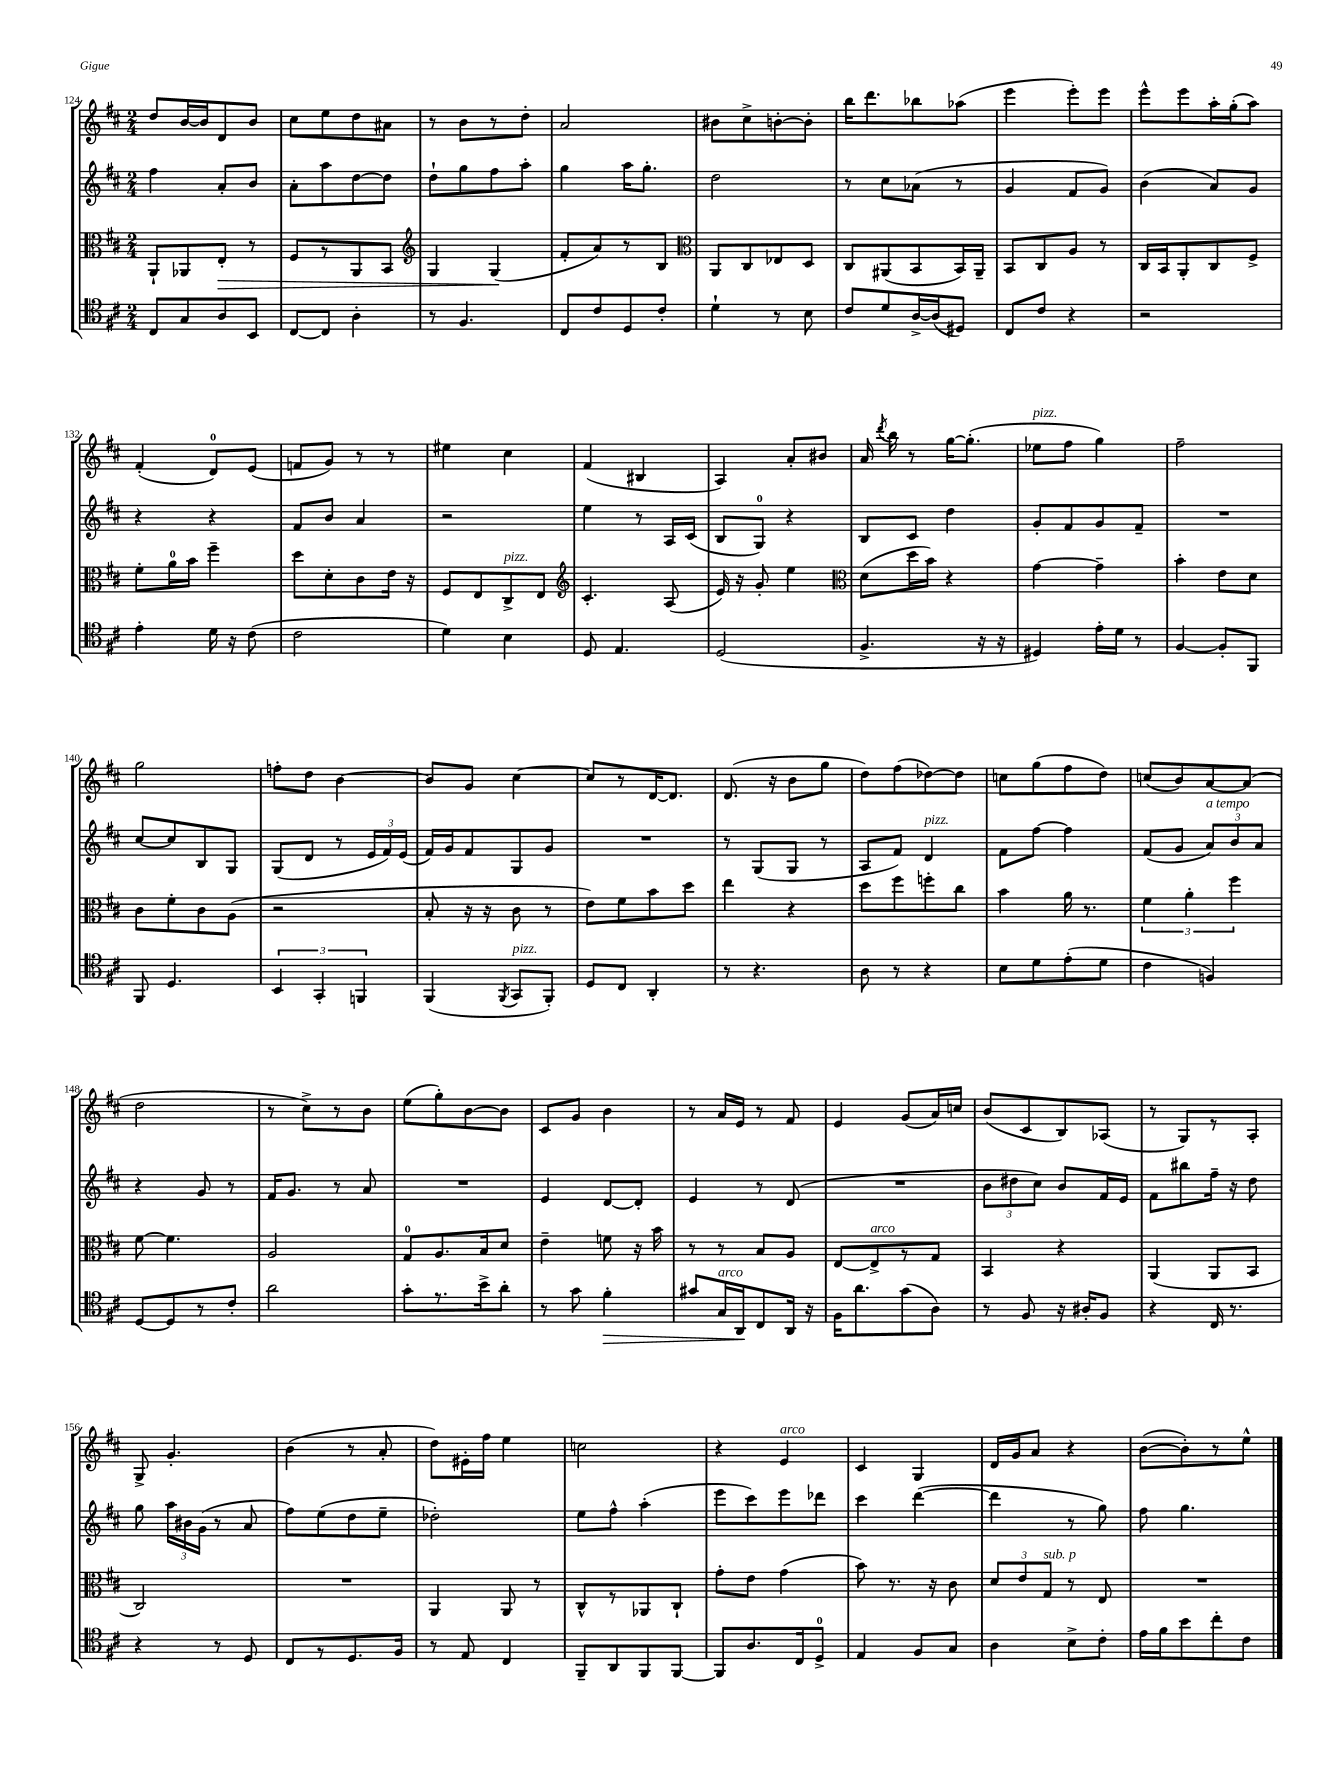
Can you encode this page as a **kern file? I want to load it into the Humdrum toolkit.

**kern	**kern	**kern	**kern
*staff4	*staff3	*staff2	*staff1
*clefC4	*clefC3	*clefG2	*clefG2
*k[f#c#]	*k[f#c#]	*k[f#c#]	*k[f#c#]
*M2/4	*M2/4	*M2/4	*M2/4
8C#	8AA`	4ff#	8dd
8G	8AA-	.	[16b
.	.	.	16b]
8A	8E'	8a'	8d
8BB	8r	8b	8b
=	=	=	=
[8C#	8F#	8a'	8cc#
8C#]	8r	8aa	8ee
4A'	8AA	[8dd	8dd
.	8BB	8dd]	8a#
=	=	=	=
*	*clefG2	*	*
8r	4G	8dd`	8r
4.F#	.	8gg	8b
.	(4G	8ff#	8r
.	.	8aa'	8dd'
=	=	=	=
8C#	8f#'	4gg	2a
8c#	8a)	.	.
8D	8r	16aa	.
.	.	8.gg'	.
8c#'	8B	.	.
=	=	=	=
*	*clefC3	*	*
4d`	8AA	2dd	8b#
.	8C#	.	8cc#^
8r	8E-	.	[8b'
8B	8D	.	8b']
=	=	=	=
8c#	8C#	8r	16bb
.	.	.	8.ddd
8d	(8AA#	8cc#	.
[16A^	8BB	(8a-	8bb-
(16A]	.	.	.
8D#)	16BB)	8r	(8aa-
.	16AA#~	.	.
=	=	=	=
8C#	8BB	4g	4eee
8c#	8C#	.	.
4r	8A	8f#	8eee')
.	8r	8g)	8eee
=	=	=	=
2r	16C#	(4b	8eee^^
.	16BB	.	.
.	8AA'	.	8eee
.	8C#	8a)	16aa'
.	.	.	(16gg'
.	8F#^	8g	8aa)
=	=	=	=
4e'	8f#'	4r	(4f#'
.	16a	.	.
.	16b	.	.
16d	4ff#~	4r	8d)
16r	.	.	.
(8c#	.	.	(8e
=	=	=	=
2c#	8dd	8f#	8f
.	8d'	8b	8g)
.	8c#	4a	8r
.	16e	.	8r
.	16r	.	.
=	=	=	=
4d)	8F#	2r	4ee#
.	8E	.	.
4B	8C#^	.	4cc#
.	8E	.	.
=	=	=	=
*	*clefG2	*	*
8D	4.c#'	4ee	(4f#
4.E	.	.	.
.	.	8r	4B#
.	(8A	16A	.
.	.	(16c#	.
=	=	=	=
(2D	16e)	8B	4A)
.	16r	.	.
.	8g'	8G)	.
.	4ee	4r	8a'
.	.	.	8b#
=	=	=	=
*	*clefC3	*	*
4.F#^	(8d	8B	16a
.	.	.	8qddd
.	.	.	16bb
.	16dd	8c#	8r
.	16b)	.	.
.	4r	4dd	[16gg
.	.	.	(8.gg']
16r	.	.	.
16r	.	.	.
=	=	=	=
4D#)	[4g	8g'	8ee-
.	.	8f#	8ff#
16e'	4g~]	8g	4gg)
16d	.	.	.
8r	.	8f#~	.
=	=	=	=
[4F#	4b'	2r	2ff#~
8F#']	8e	.	.
8FF#	8d	.	.
=	=	=	=
8FF#	8c#	[8cc#	2gg
4.D	8f#'	8cc#]	.
.	8c#	8B	.
.	(8A	8G	.
=	=	=	=
6BB	2r	(8G	8ff'
.	.	8d	8dd
6GG'	.	.	.
.	.	8r	[4b
6FF	.	.	.
.	.	24e	.
.	.	24f#)	.
.	.	(24e	.
=	=	=	=
(4FF#	8B'	16f#)	8b]
.	.	16g	.
.	16r	8f#	8g
.	16r	.	.
8qFF#	.	.	.
8GG	8c#	8G	[4cc#
8FF#')	8r	8g	.
=	=	=	=
8D	8e)	2r	8cc#]
8C#	8f#	.	8r
4AA'	8b	.	[16d
.	.	.	8.d]
.	8dd	.	.
=	=	=	=
8r	4ee	8r	(8.d
4.r	.	(8G	.
.	.	.	16r
.	4r	8G	8b
.	.	8r	8gg
=	=	=	=
8A	8dd	8A	8dd)
8r	8ff#	8f#)	(8ff#
4r	8ff'	4d	[8dd-)
.	8cc#	.	8dd-]
=	=	=	=
8B	4b	8f#	8cc
8d	.	[8ff#	(8gg
(8e'	16a	4ff#]	8ff#
.	8.r	.	.
8d	.	.	8dd)
=	=	=	=
4c#	6f#	(8f#	(8cc
.	.	8g	8b)
.	6a'	.	.
4F)	.	12a)	[8a
.	6ff#	12b	.
.	.	.	(8a]
.	.	12a	.
=	=	=	=
[8D	[8f#	4r	2dd
8D]	4.f#]	.	.
8r	.	8g	.
8c#'	.	8r	.
=	=	=	=
2a	2A	16f#	8r
.	.	8.g	.
.	.	.	8cc#^)
.	.	8r	8r
.	.	8a	8b
=	=	=	=
8g'	8G	2r	(8ee
8.r	8.A	.	8gg')
.	.	.	[8b
16b^	16B	.	.
8a'	8d	.	8b]
=	=	=	=
8r	4e~	4e	8c#
8g	.	.	8g
4f#'	8f	[8d	4b
.	16r	8d']	.
.	16b	.	.
=	=	=	=
8g#	8r	4e	8r
16G	8r	.	16a
16AA	.	.	16e
8C#	8B	8r	8r
16AA	8A	(8d	8f#
16r	.	.	.
=	=	=	=
16F#	[8E	2r	4e
8.a	.	.	.
.	8E^]	.	.
(8g	8r	.	(8g
8A)	8G	.	16a)
.	.	.	16cc
=	=	=	=
8r	4BB	12b	(8b
.	.	12dd#	.
8F#	.	.	8c#
.	.	12cc#)	.
16r	4r	8b	8B)
16A#'	.	.	.
8F#	.	16f#	(8A-
.	.	16e	.
=	=	=	=
4r	(4AA	8f#	8r
.	.	8bb#	8G)
16C#	8AA	16ff#~	8r
8.r	.	16r	.
.	8BB	8dd	8A'
=	=	=	=
4r	2C#)	8gg	8G^
.	.	24aa	4.g'
.	.	24b#	.
.	.	(24g	.
8r	.	8r	.
8D	.	8a	.
=	=	=	=
8C#	2r	8ff#)	(4b
8r	.	(8ee	.
8.D	.	8dd	8r
.	.	8ee~	8a'
16F#	.	.	.
=	=	=	=
8r	4AA	2dd-')	8dd)
8E	.	.	16e#'
.	.	.	16ff#
4C#	8AA	.	4ee
.	8r	.	.
=	=	=	=
8FF#~	8C#^^	8ee	2cc
8AA	8r	8ff#^^	.
8FF#	8AA-	(4aa'	.
[8FF#	8C#`	.	.
=	=	=	=
8FF#]	8g'	8eee	4r
8.A	8e	8ccc#)	.
.	(4g	8eee	4e
16C#	.	.	.
8D^	.	8ddd-	.
=	=	=	=
4E	8b)	4ccc#	4c#
.	8.r	.	.
8F#	.	([4ddd	4G
.	16r	.	.
8G	8c#	.	.
=	=	=	=
4A	12d	4ddd]	16d
.	.	.	16g
.	12e	.	.
.	.	.	8a
.	12G	.	.
8B^	8r	8r	4r
8c#'	8E	8gg)	.
=	=	=	=
16e	2r	8ff#	([8b
16f#	.	.	.
8b	.	4.gg	8b'])
8cc#'	.	.	8r
8c#	.	.	8ee^^
==	==	==	==
*-	*-	*-	*-
